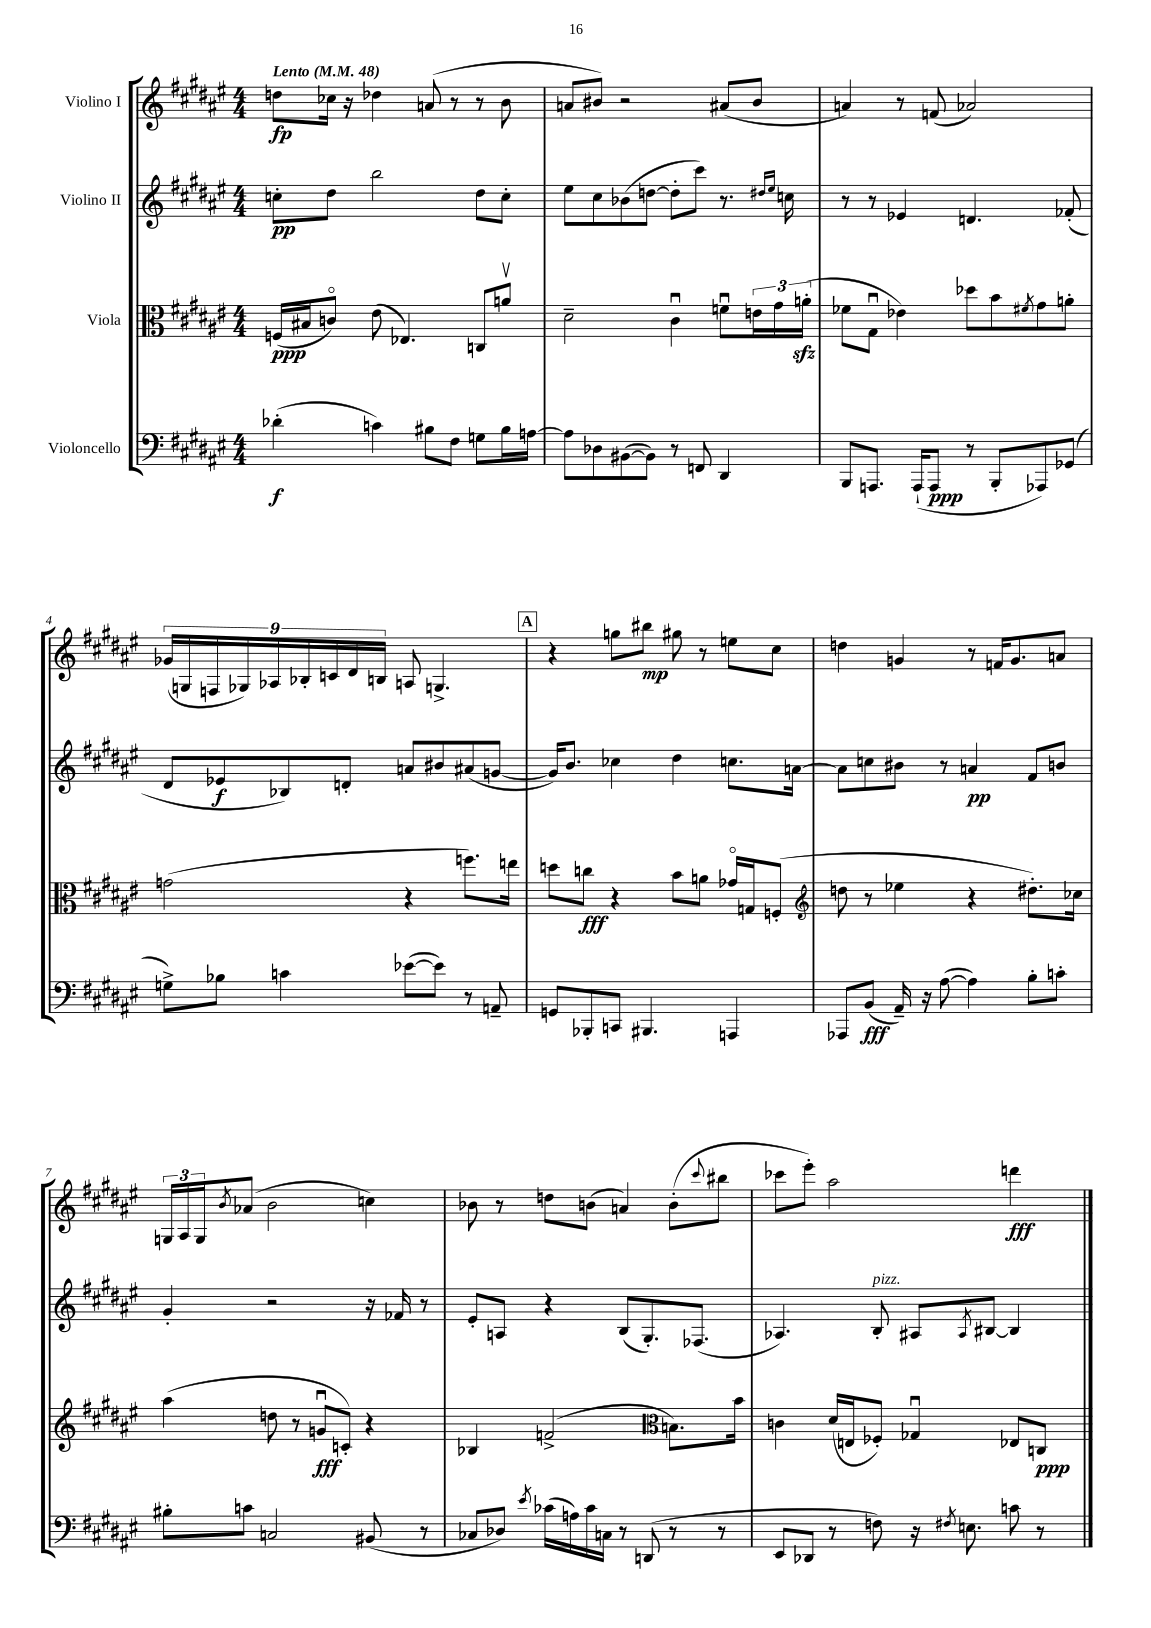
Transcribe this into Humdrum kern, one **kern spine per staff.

**kern	**kern	**kern	**kern
*staff4	*staff3	*staff2	*staff1
*clefF4	*clefC3	*clefG2	*clefG2
*k[f#c#g#d#a#e#]	*k[f#c#g#d#a#e#]	*k[f#c#g#d#a#e#]	*k[f#c#g#d#a#e#]
*M4/4	*M4/4	*M4/4	*M4/4
*MM48	*MM48	*MM48	*MM48
(4d-'	(16F	8cc'	8dd
.	16B#	.	.
.	8co)	8dd#	16cc-
.	.	.	16r
4c)	(8e#	2bb	4dd-
.	4.E-)	.	.
8B#	.	.	(8a
8F#	.	.	8r
8G	8C	8dd#	8r
16B#	8av	8cc'	8b
[16A	.	.	.
=	=	=	=
8A]	2d#~	8ee#	8a
8D-	.	8cc#	8b#)
([8BB#	.	(8b-	2r
8BB#])	.	[8dd	.
8r	4c#u	8dd']	.
8FF	.	8ccc#)	.
4DD#	8fu	8.r	(8a#
.	24e	.	8b#
.	24g#	.	.
.	.	16qqdd#	.
.	.	16qqee#	.
.	.	16cc	.
.	(24a'	.	.
=	=	=	=
8BBB	8f-	8r	4a)
8.AAA	8G#u	8r	.
.	4e-)	4e-	8r
(16AAA`	.	.	.
8AAA	.	.	(8f
8r	8dd-	4.d	2a-)
8BBB'	8b	.	.
.	8qf#	.	.
8AAA-)	8g#	.	.
(8GG-	8a'	(8f-'	.
=	=	=	=
8G^)	(2g	8d#	(18g-
.	.	.	18G
.	.	.	18F
8B-	.	8e-	.
.	.	.	18G-)
.	.	.	18A-
4c	.	8B-)	.
.	.	.	18B-'
.	.	.	18c
.	.	8d'	.
.	.	.	18d#
.	.	.	18B
([8e-	4r	8a	8A
8e-])	.	8b#	4.G^
8r	8.ff)	(8a#	.
8AA~	.	[8g	.
.	16ee	.	.
=	=	=	=
8GG	8dd	16g])	4r
.	.	8.b	.
8BBB-'	8cc	.	.
8CC	4r	4cc-	8gg
4.BBB#	.	.	8bb#
.	8b	4dd#	8gg#
.	8a	.	8r
4AAA	16g-o	8.cc	8ee
.	16G	.	.
.	(8F'	.	8cc#
.	.	[16a	.
=	=	=	=
*	*clefG2	*	*
8AAA-	8dd	8a]	4dd
(8BB	8r	8cc	.
16AA#~)	4ee-	8b#	4g
16r	.	.	.
([8A#	.	8r	.
4A#])	4r	4a	8r
.	.	.	16f
.	.	.	8.g
8B'	8.dd#')	8f#	.
8c'	.	8b	8a
.	16cc-	.	.
=	=	=	=
8B#'	(4aa#	4g#'	24G
.	.	.	24A#
.	.	.	24G
.	.	.	8qb
8c	.	.	(8a-
2C	8dd	2r	2b
.	8r	.	.
.	8gu	.	.
.	8c')	.	.
(8BB#	4r	16r	4cc)
.	.	16f-	.
8r	.	8r	.
=	=	=	=
8C-	4B-	8e#'	8b-
8D-)	.	8A	8r
8qe#	.	.	.
(16c-	(2f^	4r	8dd
16A)	.	.	.
16c-	.	.	(8b
16C	.	.	.
8r	.	(8B	4a)
(8DD	.	8.G#')	.
*	*clefC3	*	*
8r	8.B)	.	(8b'
.	.	(8.F-	.
.	.	.	8qqccc#
8r	.	.	8bb#
.	16b	.	.
=	=	=	=
8EE#	4c	4.A-)	8ccc-
8DD-	.	.	8eee#')
8r	(16d#	.	2aa#
.	16E	.	.
8F)	8F-')	8B'	.
16r	4G-u	8A#	.
8qF#	.	.	.
8.E	.	.	.
.	.	8qA#	.
.	.	[8B#	.
8c	8E-	4B#]	4ddd
8r	8C	.	.
==	==	==	==
*-	*-	*-	*-
